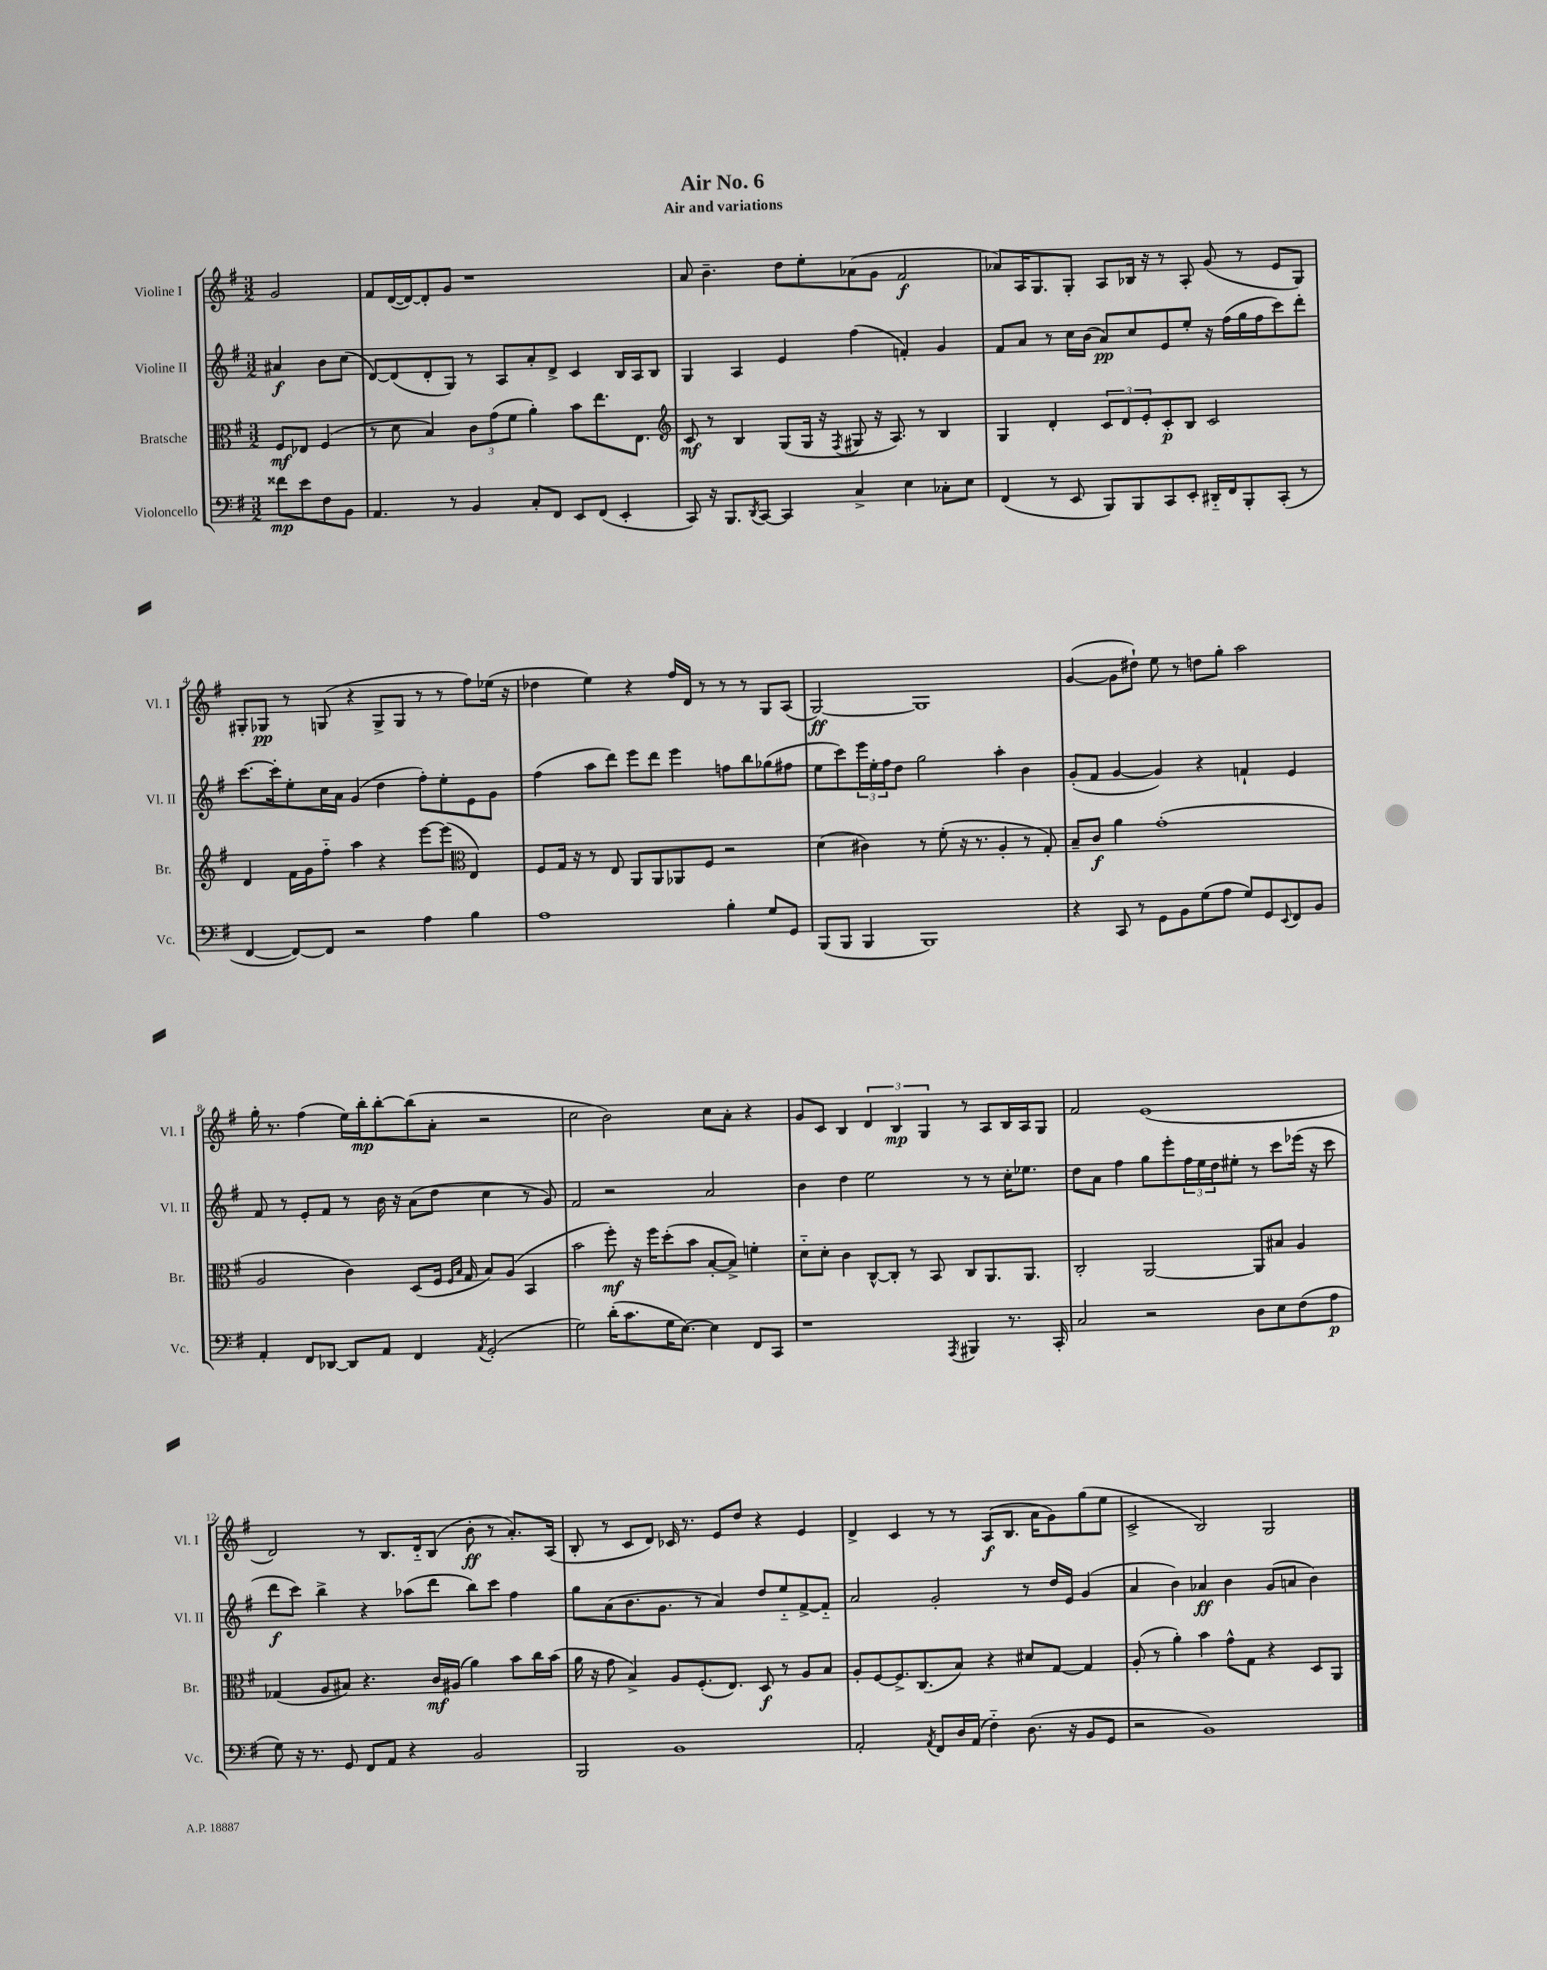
\header { title = "Air No. 6" subtitle = "Air and variations" }
<<
\new StaffGroup <<
\new Staff = "s0" \with { instrumentName = "Violine I" shortInstrumentName = "Vl. I" } {
    \clef treble \key g \major \numericTimeSignature \time 3/2 \partial 2
    g'2 |
    fis'8 d'16~( d'16~) d'8-. g'8 r1 |
    a'8 b'4.-- d''8 e''8-. aes'8( g'8 fis'2\f |
    aes'8) a16 g8. g8-. a8 bes16 r16 r8 a8-. g'8( r8 e'8 g8) |
    gis8-. ges8\pp r8 g8( r4 g8-> g8 r8 r8 fis''8) ees''16( r16 |
    des''4 e''4) r4 fis''16 d'16 r8 r8 r8 g8 a8( |
    g2~\ff) g1 |
    g'4~( g'8 dis''8-!) e''8 r8 d''8 g''8-. a''2 |
    g''16-. r8. fis''4( e''16) b''16-.\mp b''8~-. b''8( a'8-. r2 |
    c''2 b'2) c''8 a'8-. r4 |
    g'8 c'8 b4 \tuplet 3/2 { d'4 b4\mp g4 } r8 a8 b16 a16 g8 |
    fis'2 e'1( |
    d'2) r8 b8. d'16-_ b8( b'8-.\ff r8 a'8.-.) a16( |
    b8-. r8 c'8 d'8) ces'16 r8. e'8 d''8 r4 e'4 |
    d'4-> c'4 r8 r8 a8\f( b8. a'16 g'8) g''8( e''8 |
    c'2-> b2) g2 \bar "|." |
}
\new Staff = "s1" \with { instrumentName = "Violine II" shortInstrumentName = "Vl. II" } {
    \clef treble \key g \major \numericTimeSignature \time 3/2 \partial 2
    ais'4\f b'8 c''8( |
    d'8~) d'8( d'8-. g8) r8 a8 a'8-. d'8-> c'4 b16 a16 b8 |
    g4 a4 e'4 fis''4( f'4-.) g'4 |
    fis'8 a'8 r8 c''16 b'16( a'8\pp) c''8 e'8 e''8-. r16 fis''16( g''16 fis''16 c'''8) d'''8-. |
    c'''8.~ c'''16-. e''8-. c''16 a'16 g'4( d''4 fis''8-.) e''8-. e'8 g'8 |
    fis''4( a''8 d'''8) e'''8 d'''8 e'''4 f''8 b''8 ges''8( fis''8 |
    e''8 c'''8) \tuplet 3/2 { e'''16 e''16-. fis''16 } d''8 g''2 a''4-. b'4 |
    g'8-.( fis'8 g'4~ g'4) r4 f'4-! e'4 |
    fis'8 r8 e'8-. fis'8 r8 b'16 r16 a'8( d''8 c''4 r8 g'8) |
    fis'2 r2 a'2 |
    b'4 d''4 e''2 r8 r8 c''16-. ees''8. |
    d''8 a'8 fis''4 g''8 e'''8-. \tuplet 3/2 { fis''16 e''16 d''16 } eis''8-. r8 c'''8 ees'''16( r16 c'''8 |
    d'''8\f c'''8) b''4-> r4 aes''8( d'''8 b''8) c'''8 fis''4 |
    g''8 a'8( b'8. g'8. r8 a'4) d''8 e''8-_ fis'8~-> fis'8-_ |
    a'2 g'2-. r8 d''16 e'16 g'4( |
    a'4 b'4) aes'4\ff b'4 g'8( a'8 b'4) \bar "|." |
}
\new Staff = "s2" \with { instrumentName = "Bratsche" shortInstrumentName = "Br." } {
    \clef alto \key g \major \numericTimeSignature \time 3/2 \partial 2
    fis8\mf ees8 fis4( |
    r8 d'8 b4) \tuplet 3/2 { c'8 g'8( fis'8 } a'4-.) b'8 e''8. e8. |
    \clef treble c'8\mf r8 b4 g8( g16 r16 \acciaccatura { fis8 } gis8 r16 a8.) r8 b4 |
    g4 d'4-. \tuplet 3/2 { c'8 d'8 e'8-. } c'8-.\p b8 c'2 |
    d'4 fis'16 g'16 fis''8-_ a''4 r4 e'''8~ e'''8( \clef alto e4) |
    fis8 g16 r16 r8 e8 a,8 a,8 aes,8 fis8 r2 |
    d'4( cis'4) r8 fis'8-.( r16 r8. a4-. r8 g8-.) |
    b8-- c'8\f a'4 g'1-.( |
    a2 c'4) d8( fis16 \grace { fis16 b16 } g16 b8) a8( b,4 |
    b'2 fis''8-.\mf) r16 fis''16 d''8-.( b'8 b8~-. b8->) f'4-. |
    d'8-_ d'8-. c'4 c8~-^ c8-. r8 b,8 c8 a,8. a,8. |
    c2-. a,2~ a,8 bis8 a4 |
    ges4( a8 bis8) r4. c'16\mf ais16( a'4) b'8 c''16 b'16( |
    a'16 r16 g'8 b4->) a8 fis8.-.( e8.) d8\f r8 a8 b8 |
    a8-. fis8~ fis8.-> c8.( b8) r4 dis'8 g8~ g4 |
    a8-.( r8 a'4-.) b'4 g'8-^ g8 r4 d8 a,8 \bar "|." |
}
\new Staff = "s3" \with { instrumentName = "Violoncello" shortInstrumentName = "Vc." } {
    \clef bass \key g \major \numericTimeSignature \time 3/2 \partial 2
    fisis'8\mp e'8 fis8 b,8 |
    a,4. r8 b,4 c8-. fis,8 e,8 fis,8( e,4-. |
    c,8) r16 b,,8. \acciaccatura { d,8 } c,8~ c,4 c4-> e4 ces8-. e8 |
    fis,4( r8 e,8 b,,8) b,,8 c,8 e,8-. dis,16-_ fis,16 b,,8-. c,8-.( r8 |
    fis,4~ fis,8~) fis,8 r2 a4 b4 |
    a1 b4-. g8 g,8 |
    b,,8( b,,8 b,,4 b,,1) |
    r4 c,8 r8 g,8 b,8 g8( a8 g8) g,8 \appoggiatura { e,8 } fis,8 b,8 |
    a,4-. fis,8 des,8~ des,8 a,8 fis,4 \acciaccatura { a,8 } g,2-.( |
    g2) d'16-.( c'8. g16 e8.~) e4 fis,8 c,8 |
    r1 \acciaccatura { a,,8 } bis,,4 r8. c,16-. |
    c2 r2 d8 e8 fis8( a8\p |
    g8) r16 r8. g,8 fis,8 a,8 r4 b,2 |
    b,,2 b,1 |
    a,2-. \acciaccatura { a,8 } fis,8 d16 a,16( fis4-_) d8.( r16 b,8 g,8 |
    r2 b,1) \bar "|." |
}
>>
>>
